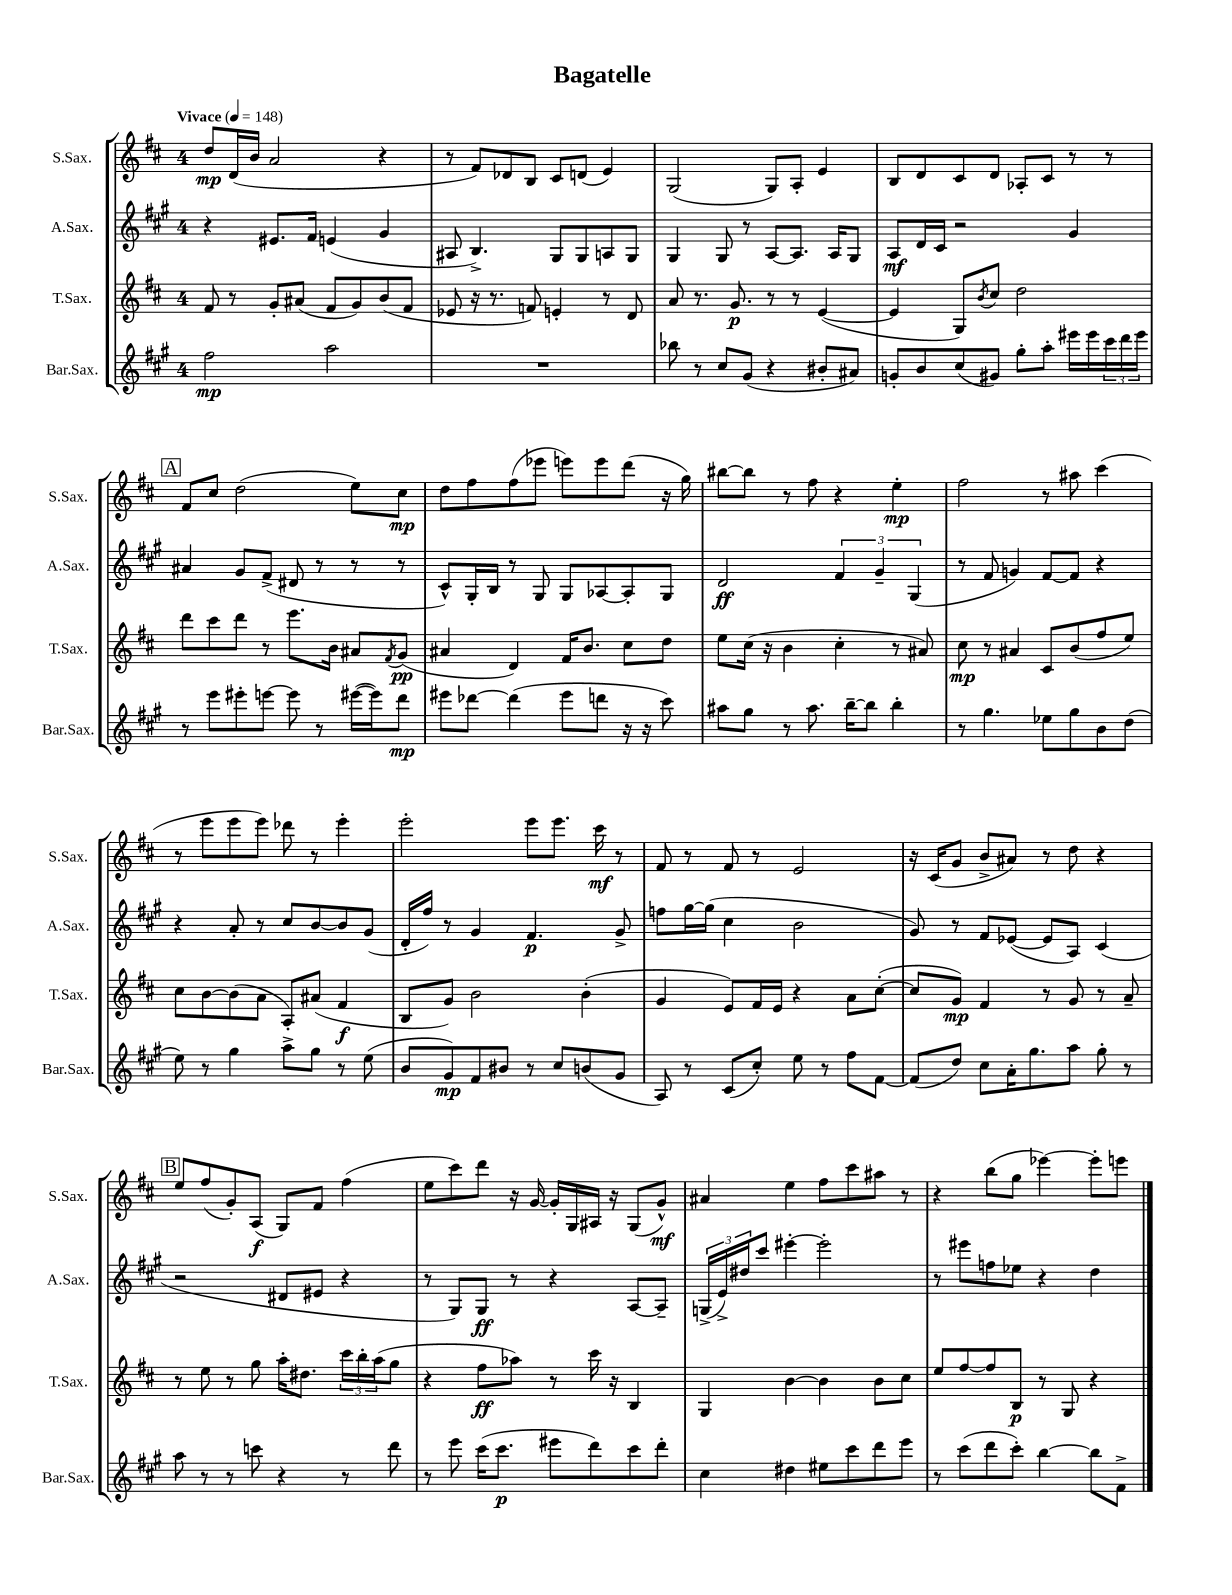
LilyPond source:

\header { title = "Bagatelle" }
<<
\new StaffGroup <<
\new Staff = "s0" \with { instrumentName = "S.Sax." shortInstrumentName = "S.Sax." } {
    \clef treble \key d \major \once \override Staff.TimeSignature.style = #'single-digit \time 4/4 \tempo "Vivace" 4 = 148
    d''8\mp d'16( b'16 a'2 r4 |
    r8 fis'8) des'8 b8 cis'8 d'8( e'4) |
    g2( g8) a8-. e'4 |
    b8 d'8 cis'8 d'8 aes8-. cis'8 r8 r8 |
    \mark \markup { \box "A" } fis'8 cis''8 d''2( e''8) cis''8\mp |
    d''8 fis''8 fis''8( ees'''8 e'''8) e'''8 d'''8( r16 g''16) |
    bis''8~ bis''8 r8 fis''8 r4 e''4-.\mp |
    fis''2 r8 ais''8 cis'''4( |
    r8 e'''8 e'''8 e'''8) des'''8 r8 e'''4-. |
    e'''2-. e'''8 e'''8. cis'''16\mf r8 |
    fis'8 r8 fis'8 r8 e'2 |
    r16 cis'16( g'8 b'8-> ais'8) r8 d''8 r4 |
    \mark \markup { \box "B" } e''8 fis''8( g'8-.) a8\f( g8) fis'8 fis''4( |
    e''8 cis'''8) d'''8 r16 g'16~ g'16-. g16 ais16 r16 g8( g'8-^\mf) |
    ais'4 e''4 fis''8 cis'''8 ais''8 r8 |
    r4 b''8( g''8 ees'''4~) ees'''8-. e'''8 \bar "|." |
}
\new Staff = "s1" \with { instrumentName = "A.Sax." shortInstrumentName = "A.Sax." } {
    \clef treble \key a \major \once \override Staff.TimeSignature.style = #'single-digit \time 4/4
    r4 eis'8. fis'16 e'4( gis'4 |
    ais8 b4.->) gis8 gis8 a8 gis8 |
    gis4 gis8 r8 a8~ a8. a16 gis8 |
    a8\mf d'16 cis'16 r2 gis'4 |
    \mark \markup { \box "A" } ais'4 gis'8 fis'8->( dis'8 r8 r8 r8 |
    cis'8-^) gis16-. b16 r8 gis8 gis8 aes8~ aes8-. gis8 |
    d'2\ff \tuplet 3/2 { fis'4 gis'4-- gis4( } |
    r8 fis'8 g'4) fis'8~ fis'8 r4 |
    r4 a'8-. r8 cis''8 b'8~ b'8 gis'8( |
    d'16-. fis''16) r8 gis'4 fis'4.\p gis'8-> |
    f''8 gis''16~ gis''16( cis''4 b'2 |
    gis'8) r8 fis'8 ees'8~( ees'8 a8) cis'4( |
    \mark \markup { \box "B" } r2 dis'8 eis'8 r4 |
    r8 gis8) gis8\ff r8 r4 a8~ a8-- |
    \tuplet 3/2 { g16->( e'16->) dis''16 } cis'''8 eis'''4~-. eis'''2-. |
    r8 eis'''8 f''8 ees''8 r4 d''4 \bar "|." |
}
\new Staff = "s2" \with { instrumentName = "T.Sax." shortInstrumentName = "T.Sax." } {
    \clef treble \key d \major \once \override Staff.TimeSignature.style = #'single-digit \time 4/4
    fis'8 r8 g'8-. ais'8( fis'8 g'8) b'8( fis'8 |
    ees'8 r16 r8. f'8) e'4-. r8 d'8 |
    a'8 r8. g'8.\p r8 r8 e'4~( |
    e'4 g8) \acciaccatura { b'8 } cis''8 d''2 |
    \mark \markup { \box "A" } d'''8 cis'''8 d'''8 r8 e'''8. b'16 ais'8 \acciaccatura { fis'8 } g'8\pp( |
    ais'4 d'4) fis'16 b'8. cis''8 d''8 |
    e''8 cis''16( r16 b'4 cis''4-. r8 ais'8) |
    cis''8\mp r8 ais'4 cis'8 b'8( fis''8 e''8) |
    cis''8 b'8~ b'8( a'8 a8-.) ais'8( fis'4\f |
    b8 g'8) b'2 b'4-.( |
    g'4 e'8) fis'16 e'16 r4 a'8 cis''8~-.( |
    cis''8 g'8\mp) fis'4 r8 g'8 r8 a'8-- |
    \mark \markup { \box "B" } r8 e''8 r8 g''8 a''16-. dis''8. \tuplet 3/2 { cis'''16 b''16-. a''16( } g''8 |
    r4 fis''8\ff aes''8) r8 cis'''16 r16 b4 |
    g4 b'4~ b'4 b'8 cis''8 |
    e''8 fis''8~ fis''8 b8\p r8 g8 r4 \bar "|." |
}
\new Staff = "s3" \with { instrumentName = "Bar.Sax." shortInstrumentName = "Bar.Sax." } {
    \clef treble \key a \major \once \override Staff.TimeSignature.style = #'single-digit \time 4/4
    fis''2\mp a''2 |
    R1 |
    bes''8 r8 cis''8 gis'8( r4 bis'8-. ais'8) |
    g'8-. b'8 cis''8( gis'8) gis''8-. a''8-. eis'''16 eis'''16 \tuplet 3/2 { cis'''16 d'''16 eis'''16 } |
    \mark \markup { \box "A" } r8 e'''8 eis'''8-. e'''8~ e'''8 r8 eis'''16~( eis'''16) d'''8\mp |
    eis'''8 des'''8~ des'''4( eis'''8 d'''8 r16 r16 cis'''8) |
    ais''8 gis''8 r8 ais''8. b''16~-- b''8 b''4-. |
    r8 gis''4. ees''8 gis''8 b'8 d''8( |
    e''8) r8 gis''4 a''8-> gis''8 r8 e''8( |
    b'8 gis'8\mp) fis'8 bis'8 r8 cis''8 b'8( gis'8 |
    a8) r8 cis'8( cis''8-.) e''8 r8 fis''8 fis'8~ |
    fis'8( d''8) cis''8 a'16-. gis''8. a''8 gis''8-. r8 |
    \mark \markup { \box "B" } a''8 r8 r8 c'''8 r4 r8 d'''8 |
    r8 e'''8 cis'''16( cis'''8.\p eis'''8 d'''8) cis'''8 d'''8-. |
    cis''4 dis''4 eis''8 cis'''8 d'''8 e'''8 |
    r8 cis'''8( d'''8 cis'''8-.) b''4~ b''8 fis'8-> \bar "|." |
}
>>
>>
\layout { \context { \Score \remove "Bar_number_engraver" } }
